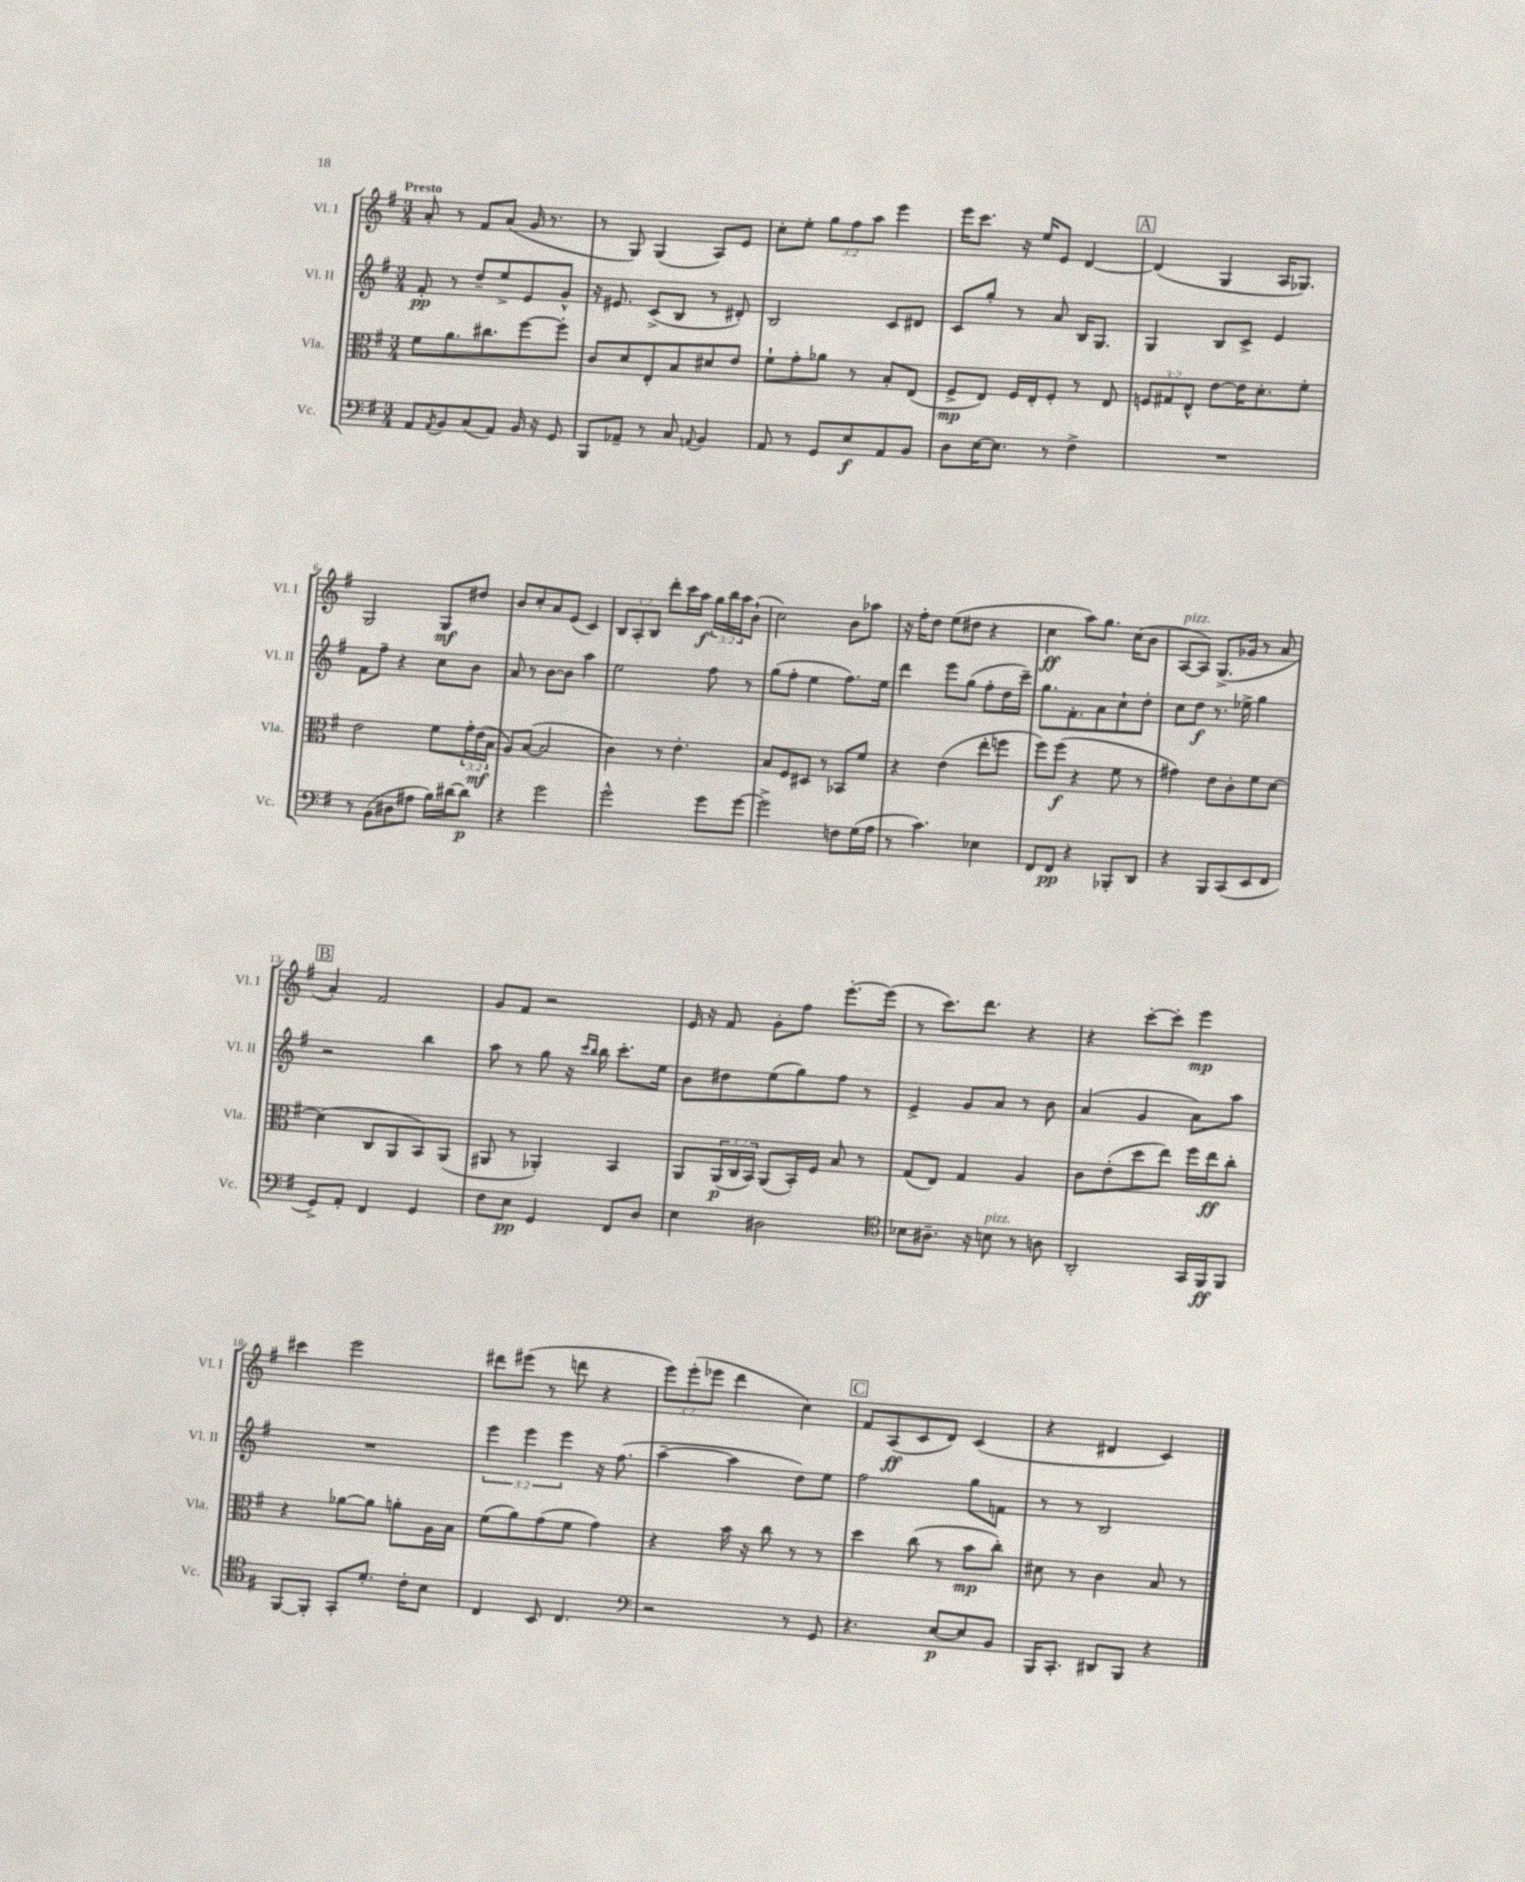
<<
\new StaffGroup <<
\new Staff = "s0" \with { instrumentName = "Vl. I" shortInstrumentName = "Vl. I" } {
    \clef treble \key g \major \numericTimeSignature \time 3/4 \override Staff.TupletNumber.text = #tuplet-number::calc-fraction-text \tempo "Presto"
    a'8-. r8 fis'8 a'8( g'16 r8. |
    r8 g8) g4( a8) e'8 |
    c''8-. e''8-. \tuplet 3/2 { g''8 fis''8 a''8 } e'''4 |
    e'''16 c'''8. r16 e''16 e'8 d'4~ |
    \mark \markup { \box "A" } d'4( g4 a16 ges8.) |
    g2 g8\mf dis''8 |
    b'8 c''8-. a'8 e'8( c'4) |
    \tuplet 3/2 { b8 a8-. b8 } d'''8-. c'''16 a''16\f \tuplet 3/2 { g''16 b''16 a''16 } b'8-!( |
    c''2) b'8 aes''8 |
    r16 fis''16-. d''8 e''8( dis''8 r4 |
    c''4\ff a''8) g''8. c''16( b'8 |
    a8~^\markup { \italic "pizz." } a8) g8.->( ges'16 r8 a'8 |
    \mark \markup { \box "B" } a'4-.) fis'2 |
    g'8 fis'8 r2 |
    e'16 r16 fis'8 g'8-. fis''8 e'''8.~-. e'''16( |
    r8 c'''8.) d'''8. r4 |
    r4 c'''8~-. c'''8-. e'''4\mp |
    cis'''4 e'''2 |
    dis'''8 eis'''8( r8 d'''8 r4 |
    \tuplet 3/2 { e'''8) e'''8-.( ees'''8 } d'''4 c''4) |
    \mark \markup { \box "C" } fis'8 a8\ff( c'8 d'8) c'4( |
    r4 dis'4 c'4) \bar "|." |
}
\new Staff = "s1" \with { instrumentName = "Vl. II" shortInstrumentName = "Vl. II" } {
    \clef treble \key g \major \numericTimeSignature \time 3/4 \override Staff.TupletNumber.text = #tuplet-number::calc-fraction-text
    fis'8-.\pp r8 d''8-- e''8-> e'8 g'8-^ |
    r16 eis'8. c'8->( b8 r8 dis'8-.) |
    b2 c'8 dis'8 |
    c'8 g''8-. r8 a'8 b16 g8. |
    \mark \markup { \box "A" } g4 b8 c'8-> e'4 |
    fis'8 fis''8-- r4 c''8 b'8 |
    a'8 r8 b'8~ b'8 a''4 |
    e''2 fis''8 r8 |
    g''8( fis''8-. e''4 fis''8.) e''16 |
    d'''4 e'''8 g''8( fis''8-. d''16 c'''16--) |
    g''8. fis'8.-. a'8 c''8-! d''8-. |
    c''8 d''8\f r8. ees''16-> g''4 |
    \mark \markup { \box "B" } r2 b''4 |
    a''8 r8 g''8 r16 \grace { c'''16 b''16 } b''16 c'''8.-. e''16 |
    b'8 dis''8 e''8( g''8) fis''8 r8 |
    e'4-> g'8 a'8 r8 b'8 |
    a'4( g'4 a'8) a''8 |
    R2. |
    \tuplet 3/2 { e'''4 e'''4 e'''4 } r16 fis''8.( |
    a''4~-- a''4 d''8) e''8 |
    \mark \markup { \box "C" } fis''2 g''8 f'8 |
    r8 r8 b2 \bar "|." |
}
\new Staff = "s2" \with { instrumentName = "Vla." shortInstrumentName = "Vla." } {
    \clef alto \key g \major \numericTimeSignature \time 3/4 \override Staff.TupletNumber.text = #tuplet-number::calc-fraction-text
    fis'8 a'8. cis''8. fis''8~ fis''8-. |
    c'8 d'8 e8-. b8 dis'8 e'8 |
    fis'8-! g'8-. aes'8 r8 b8-. e8( |
    fis8->\mp e8) fis16 e16-. fis8-. r8 e8 |
    \mark \markup { \box "A" } \tuplet 3/2 { f8 gis8 e8-^ } e'8~ e'16 d'8.-. fis'8-. |
    e'2 fis'8 \tuplet 3/2 { g'16-. e'16\mf( b16 } |
    a8) b8~( b2 |
    c'4) r8 e'4.-. |
    b8 fis8 dis8 r8 bes,8 fis'8 |
    r4 e'4( e''8-. f''8 |
    fis''8) fis''8\f( r4 fis'8 r8 |
    gis'4) e'8 c'8-. fis'8 d'8~ |
    \mark \markup { \box "B" } d'4( c8 a,8 b,8) a,8( |
    ais,8 r8 aes,4-.) b,4 |
    a,8 \tuplet 3/2 { a,16\p( c16 b,16) } a,8( b,16-.) fis16 b8 r8 |
    g8( e8) g4 a4 |
    c'8 e'8-.( d''8 e''8) fis''16 e''16\ff c''8-. |
    r4 aes'8~ aes'8 a'8-. a16 b16 |
    fis'8( a'8) g'8( fis'8 g'4) |
    r4 b'16 r16 c''8 r8 r8 |
    \mark \markup { \box "C" } d''4 c''8( r8 b'8\mp c''8-.) |
    dis'8 r8 c'4 b8 r8 \bar "|." |
}
\new Staff = "s3" \with { instrumentName = "Vc." shortInstrumentName = "Vc." } {
    \clef bass \key g \major \numericTimeSignature \time 3/4
    a,8 \acciaccatura { a,8 } b,8 c8( a,8) b,16 r16 g,8 |
    b,,8 aes,8-- r8 c8 \appoggiatura { a,8 } b,4 |
    a,8 r8 g,8 e8\f a,8 b,8 |
    d8 e16~ e8. r8 fis4-> |
    \mark \markup { \box "A" } R2. |
    r8 b,8( dis8 ais8 b16) dis'16~ dis'8\p |
    r4 g'2 |
    g'2-^ g'8 g'8~ |
    g'2-> f8 g16( a16 |
    r8 c'4.) ees4 |
    fis,8 fis,8\pp r4 bes,,8-. d,8 |
    r4 b,,8 c,8( e,8 fis,8 |
    \mark \markup { \box "B" } g,8->) a,8-. fis,4 g,4 |
    fis8 e8\pp g,4 fis,8 d8 |
    e4 dis2 |
    \clef tenor bes8 ais8.-- r16 b8^\markup { \italic "pizz." } r8 a8 |
    a,2-. g,16 fis,16\ff fis,8 |
    fis,8~ fis,8-. g,8-. d'8.-. c'16-. b8 |
    c4 b,8 c4. |
    \clef bass r2 r8 g,8 |
    \mark \markup { \box "C" } r4. e8~\p e8 b,8 |
    b,,16 c,8.-. dis,8 b,,8 r4 \bar "|." |
}
>>
>>
